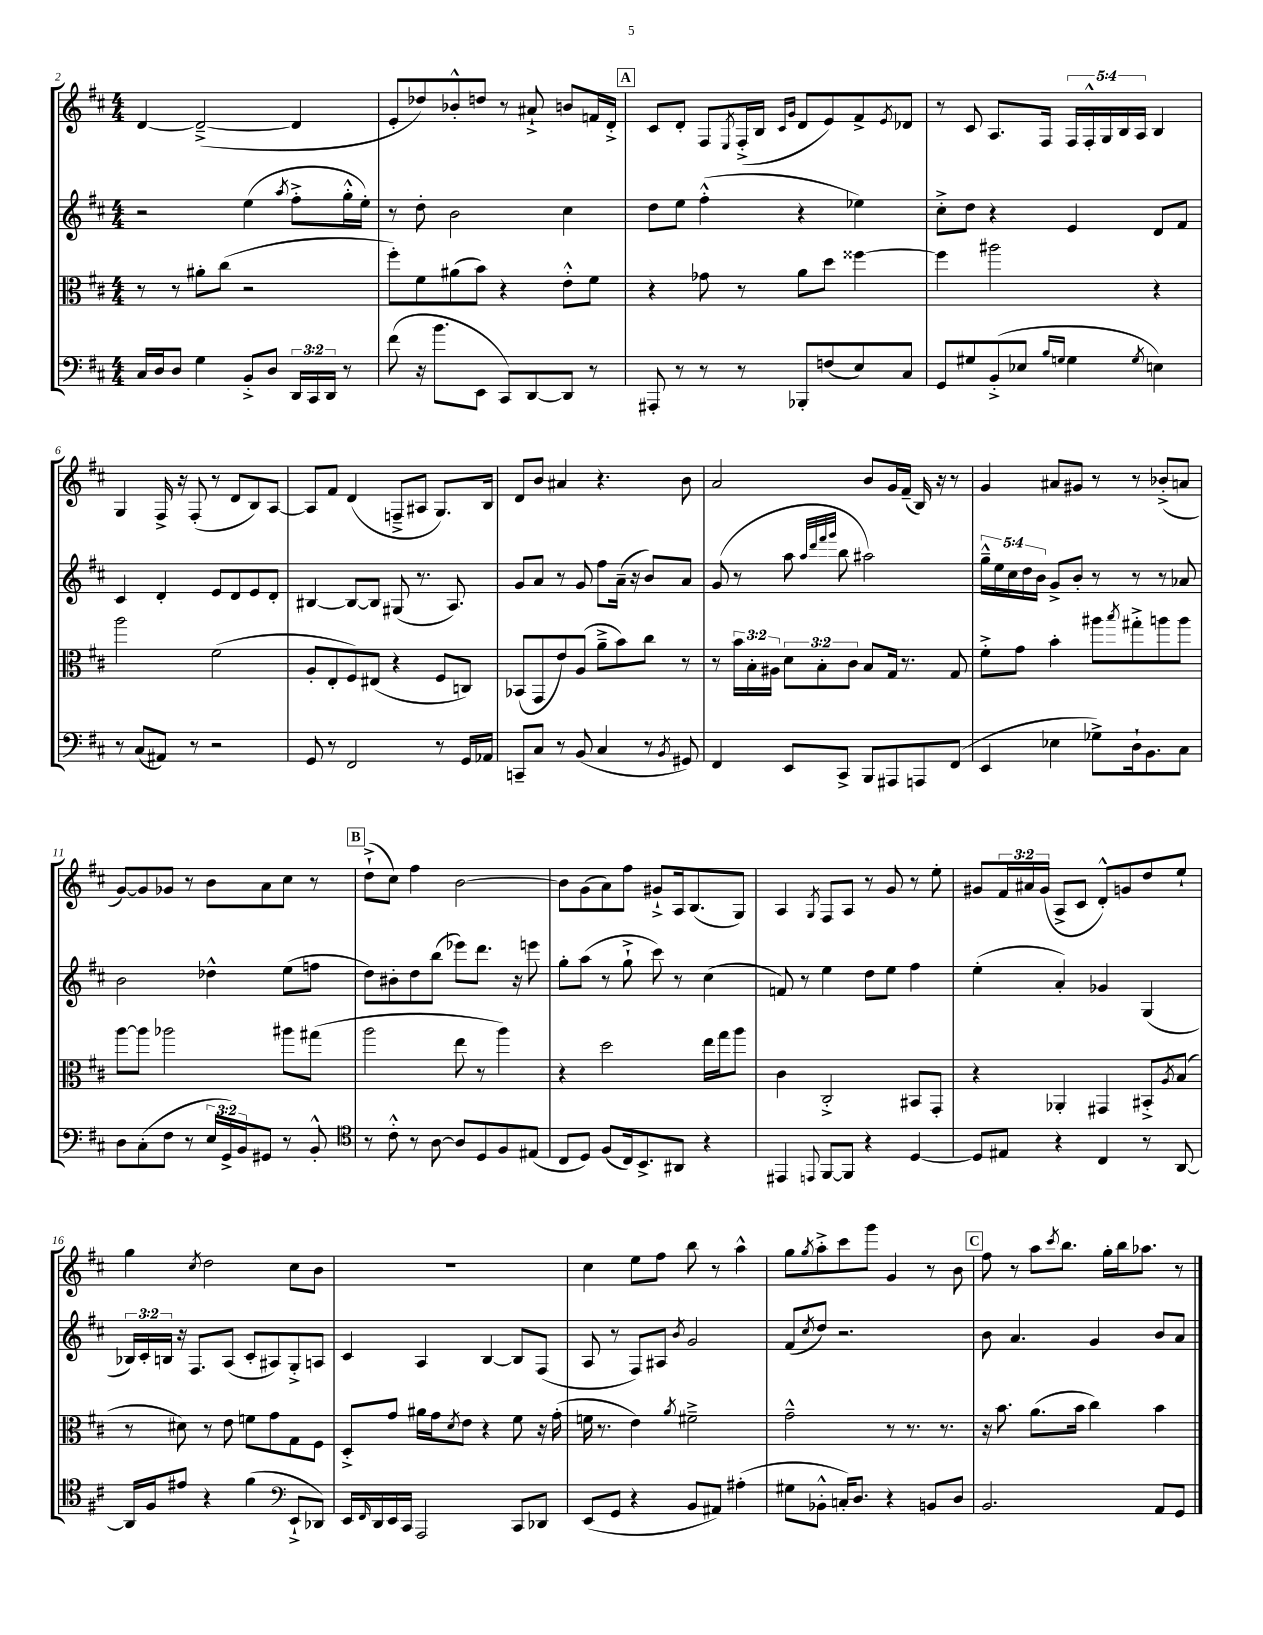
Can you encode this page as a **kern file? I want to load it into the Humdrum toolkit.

**kern	**kern	**kern	**kern
*staff4	*staff3	*staff2	*staff1
*clefF4	*clefC3	*clefG2	*clefG2
*k[f#c#]	*k[f#c#]	*k[f#c#]	*k[f#c#]
*M4/4	*M4/4	*M4/4	*M4/4
16C#/LL	8r	2r	[4d/
16D/J	.	.	.
8D/J	8r	.	.
4G\	8a#'\L	.	(2d~^/_
.	(8cc#\J	.	.
8BB'^/L	2r	(4ee\	.
8D/J	.	.	.
.	.	8qaa/	.
24DD/LL	.	8ff#'^\L	4d/]
24CC#/	.	.	.
24DD/JJ	.	.	.
8r	.	16gg'^^\L	.
.	.	16ee'\JJ)	.
=	=	=	=
(8f#\	8ff#'\L)	8r	8e'/L
16r	8f#\	8dd'\	8dd-/)
8.b\L	.	.	.
.	(8a#\	2b\	8b-'^^/
8EE\J	8b\J)	.	8dd/J
8CC#/L)	4r	.	8r
[8DD/	.	.	8a#`^/
8DD/]J	8e'^^\L	4cc#\	8b/L
8r	8f#\J	.	16f/L
.	.	.	16d'^/JJ
=	=	=	=
8AAA#'/	4r	8dd\L	8c#/L
8r	.	8ee\J	8d'/J
8r	8g-\	(4ff#'^^\	8F#/L
.	.	.	8qE/
8r	8r	.	(16F#'^/L
.	.	.	16B/JJ
.	.	.	16qqc#/LL
.	.	.	16qqg/JJ
8BBB-'/L	8a\L	4r	8d/L
(8F/	8dd\J	.	8e/)
8E/)	[4ff##\	4ee-\)	8f#^/
.	.	.	8qe/
8C#/J	.	.	8d-/J
=	=	=	=
8GG/L	4ff##\]	8cc#'^\L	8r
8G#/	.	8dd\J	8c#/
(8BB'^/	2aa#\	4r	8.A/L
8E-/J	.	.	.
.	.	.	16F#/Jk
16qqB/LL	.	.	.
16qqG/JJ	.	.	.
4G\	.	4e/	20F#/LL
.	.	.	20F#'^^/
.	.	.	20G/
.	.	.	20B/
.	.	.	20A/JJ
8qG/	.	.	.
4E\)	4r	8d/L	4B/
.	.	8f#/J	.
=	=	=	=
8r	2aa\	4c#/	4G/
(8C#/L	.	.	.
8AA#/J)	.	4d'/	16F#^/
.	.	.	16r
8r	.	.	(8F#'/
2r	(2f#\	8e/L	8r
.	.	8d/	8d/L
.	.	8e/	8B/)
.	.	8d'/J	[8A/J
=	=	=	=
8GG/	8A'/L	[4B#/	8A/]L
8r	8E'/	.	8f#/J
2FF#/	8F#/)	8B#/_L	(4d/
.	(8E#/J	8B#/]J	.
.	4r	(8G#/	8F~^/L
.	.	8.r	8A#/J
8r	8F#/L	.	8.G/L)
.	.	8.A/)	.
16GG/LL	8C/J)	.	.
16AA-/JJ	.	.	16B/Jk
=	=	=	=
8CC~/L	(8BB-/L	8g/L	8d/L
8C#/J	8GG/	8a/J	8b/J
8r	8e/)	8r	4a#/
(8BB/	(8A/J	8g/	.
4C#/	8a~^\L	8ff#\L	4.r
.	8b\)	(16a~\Jk	.
.	.	16r	.
8r	8cc#\J	8b/L)	.
8qBB/	.	.	.
8GG#/)	8r	8a/J	8b\
=	=	=	=
4FF#/	8r	(8g/	2a/
.	24b\LL	8r	.
.	24B'\	.	.
.	24A#\JJ	.	.
8EE/L	12d\L	8aa\	.
.	12B'\	.	.
.	.	32qqaa/LLL	.
.	.	32qqddd/	.
.	.	32qqfff#/	.
.	.	32qqggg/JJJ	.
8CC#^/J	.	8bb\	.
.	12c#\J	.	.
8BBB/L	8B/L	2aa#\)	8b/L
8AAA#/	16G/Jk	.	16g/L
.	8.r	.	(16f#~/JJ
8AAA/	.	.	16B/)
.	.	.	16r
(8FF#/J	8G/	.	8r
=	=	=	=
4EE/	8f#'^\L	20gg~^^\LL	4g/
.	.	20ee\	.
.	.	20cc#\	.
.	8g\J	.	.
.	.	20dd\	.
.	.	20b\JJ	.
4E-\	4b'\	8g^/L	8a#/L
.	.	8b'/J	8g#/J
8G-^\L)	8aa#\L	8r	8r
.	8qbb/	.	.
16D`\k	8gg#'^\	8r	8r
8.BB\	.	.	.
.	8aa\	8r	(8b-'^/L
8C#\J	8aa\J	8a-/	8a/J
=	=	=	=
8D\L	[8aa\L	2b\	[8g/L)
(8C#'\	8aa\]J	.	8g/]
8F#\J	2aa-\	.	8g-/J
8r	.	.	8r
24E/LL	.	4dd-^^\	8b\L
24GG^/)	.	.	.
24BB/J	.	.	.
8GG#/J	.	.	8a\
8r	8aa#\L	(8ee\L	8cc#\J
8BB'^^/	(8gg#\J	8ff\J	8r
=	=	=	=
*clefC4	*	*	*
8r	2aa\	8dd\L)	(8dd`^\L
8c#'^^\	.	8b#'\	8cc#\J)
8r	.	8dd\	4ff#\
[8A\	.	(8bb\J	.
8A/]L	8ee\	8eee-\L)	[2b\
8D/	8r	8.ddd\J	.
8F#/	4aa\)	.	.
.	.	16r	.
(8E#/J	.	8eee\	.
=	=	=	=
8C#/L	4r	8gg'\L	8b\]L
8D/J)	.	(8aa\J	(8g\
(8F#/L	2dd\	8r	8a\)
16C#/k)	.	8gg`^\	8ff#\J
8.BB^/	.	.	.
.	.	8ccc#\)	8g#`^/L
8AA#/J	.	8r	16A/k
.	.	.	(8.B/
4r	16ee\LL	(4cc#\	.
.	16gg\J	.	.
.	8aa\J	.	8G/J)
=	=	=	=
4EE#/	4c#\	8f/)	4A/
.	.	8r	.
8qqEE/	.	.	8qG/
[8FF#/L	2C#'^/	4ee\	8F#/L
8FF#/]J	.	.	8A/J
4r	.	8dd\L	8r
.	.	8ee\J	8g/
[4D/	8BB#/L	4ff#\	8r
.	8GG'/J	.	8ee'\
=	=	=	=
8D/]L	4r	(4ee'\	8g#/L
8E#/J	.	.	24f#/L
.	.	.	24a#/
.	.	.	(24g#/JJ
4r	4AA-'/	4a'/)	8A^/L
.	.	.	8c#/J
4C#/	4GG#/	4g-/	8d'^^/L)
.	.	.	8g/
8r	8BB#'^/L	(4G/	8dd/
.	8qA/	.	.
[8AA/	(8B/J	.	8ee`/J
=	=	=	=
16AA/]LL	8r	24B-/LL)	4gg\
.	.	24c#'/	.
16F#/J	.	.	.
.	.	24B/JJ	.
8e#/J	8d#\)	16r	.
.	.	8.F#/L	.
.	.	.	8qcc#/
4r	8r	.	2dd\
.	8e\	(8A/J	.
(4f#\	8f\L	8c#'/L	.
.	8g\	8A#/)	.
*clefF4	*	*	*
8EE`^/L	8G\	8G'^/	8cc#\L
8DD-/J)	8F#\J	8A/J	8b\J
=	=	=	=
16EE/LL	8D'^/L	4c#/	1r
16qqFF#/	.	.	.
16DD/	.	.	.
16EE/	8g/J	.	.
16CC#/JJ	.	.	.
2AAA/	16a#\LL	4A/	.
.	16g\J	.	.
.	8qd/	.	.
.	8e\J	.	.
.	4r	[4B/	.
8CC#/L	8f#\	8B/]L	.
8DD-/J	16r	(8F#/J	.
.	(16g'\	.	.
=	=	=	=
(8EE/L	16f\	8A/	4cc#\
.	8.r	.	.
8GG/J	.	8r	.
4r	4e\)	8F#/L)	8ee\L
.	.	8A#/J	8ff#\J
.	8qa/	8qb/	.
8BB/L	2f#~^\	2g/	8bb\
8AA#/J)	.	.	8r
(4A#'\	.	.	4aa^^\
=	=	=	=
8G#\L	2g~^^\	(8f#/L	8gg\L
.	.	8qcc#/	8qgg/
8BB-'^^\J	.	8dd/J)	8aa'^\
16C'/LK)	.	2.r	8ccc#\
8.D/J	.	.	.
.	.	.	8ggg\J
4r	8r	.	4g/
.	8.r	.	.
8BB/L	.	.	8r
.	8.r	.	.
8D/J	.	.	8b\
=	=	=	=
2.BB/	16r	8b\	8ff#\
.	8.b\	.	.
.	.	4.a/	8r
.	(8.a\L	.	8aa\L
.	.	.	8qccc#/
.	.	.	8.bb\J
.	16b\Jk	.	.
.	4cc#\)	4g/	.
.	.	.	16gg'\LL
.	.	.	16bb\J
.	.	.	8.aa-\J
8AA/L	4b\	8b/L	.
8GG/J	.	8a/J	8r
==	==	==	==
*-	*-	*-	*-
